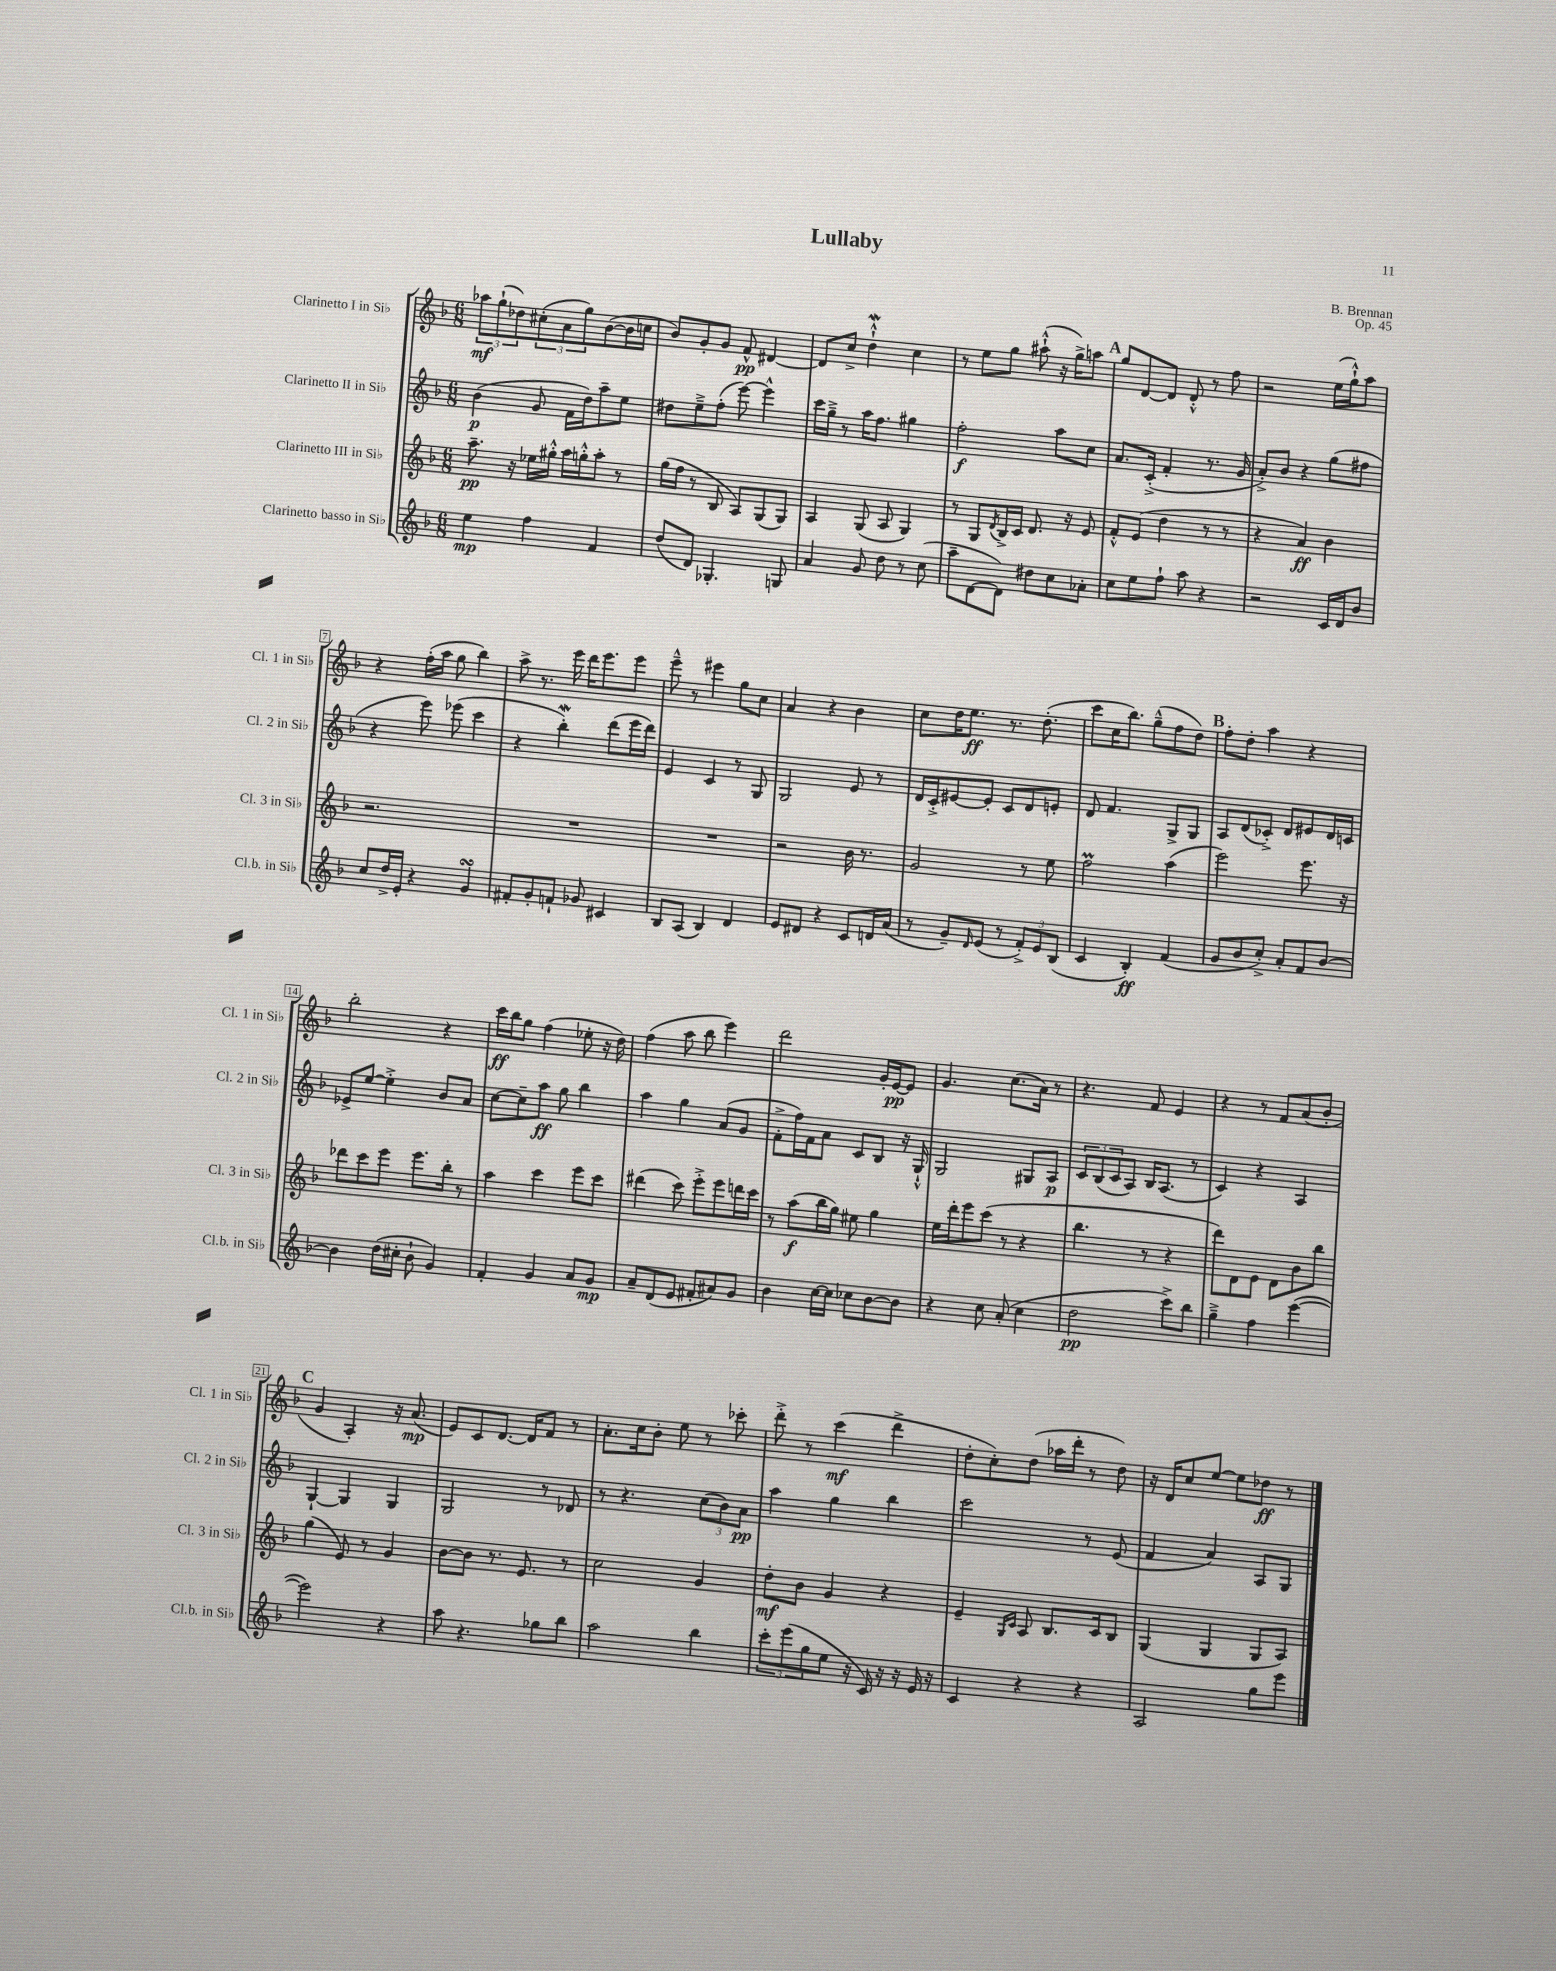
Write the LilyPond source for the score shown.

\header { title = "Lullaby" composer = "B. Brennan" opus = "Op. 45" }
<<
\new StaffGroup <<
\new Staff = "s0" \with { instrumentName = "Clarinetto I in Sib" shortInstrumentName = "Cl. 1 in Sib" } {
    \clef treble \key f \major \numericTimeSignature \time 6/8
    \tuplet 3/2 { aes''8\mf g''8-!( des''8) } \tuplet 3/2 { cis''8-.( a'8 g''8) } bes'8~( bes'16 c''16 |
    bes'8) g'8-. g'8 f'8-^\pp dis'4~ |
    dis'8 c''8-> d''4-!-^\mordent c''4 |
    r8 e''8 g''8 ais''8-!-^( r16 g''16->) a''8 |
    \mark \markup { \bold "A" } g''8 d'8~ d'8 d'8-.-^ r8 f''8 |
    r2 e''16( g''16-!-^) a''8 |
    r4 f''16-.( a''16 g''8 bes''4) |
    a''8-> r8. e'''16 d'''16 e'''8. e'''8 |
    e'''8---^ r8 eis'''4 g''8 c''8 |
    a'4 r4 bes'4 |
    c''8 d''16 e''8.\ff r8. d''8.-.( |
    c'''8 c''16 bes''8.) g''8---^( f''8 d''8) |
    \mark \markup { \bold "B" } f''8-. d''8-. a''4 r4 |
    bes''2-. r4 |
    c'''16\ff bes''16 g''8 f''4( ees''8-. r16 d''16) |
    f''4( a''8 bes''8 e'''4) |
    d'''2 g'16-. e'16~\pp e'8 |
    g'4. c''8.( a'16) r8 |
    r4. f'8 e'4 |
    r4 r8 f'8 a'8( bes'8-. |
    \mark \markup { \bold "C" } g'4 a4-.) r16 a'8.\mp( |
    e'8) c'8 d'8.~ d'16 f'8 r8 |
    a'8.-. c''16 bes'8-. e''8 r8 ces'''8-. |
    d'''8-.-> r8 c'''4\mf( d'''4-> |
    d''8-. c''8-.) d''8( aes''16 d'''16-. r8 d''8) |
    r16 d'16 c''8 e''8~ e''8 des''8\ff r8 \bar "|." |
}
\new Staff = "s1" \with { instrumentName = "Clarinetto II in Sib" shortInstrumentName = "Cl. 2 in Sib" } {
    \clef treble \key f \major \numericTimeSignature \time 6/8
    bes'4\p( g'8 f'16 d''16) a''8-- e''8 |
    dis''8 e''8---> f''8-.( e'''8~) e'''4-^ |
    c'''16 g''16---> r8 a''16 f''8. gis''4 |
    f''2-.\f a''8 c''8 |
    \mark \markup { \bold "A" } a'8. c'16-.->( f'4-. r8. g'16 |
    a'8-.->) bes'8 r4 g''8( fis''8 |
    r4 e'''8) ees'''8( c'''4 |
    r4 bes''4-.\mordent) d'''8( e'''16 d'''16) |
    e'4 c'4 r8 g8 |
    g2 e'8 r8 |
    d'16 c'16-.-> eis'8~ eis'8-. c'8 d'8 e'8-. |
    d'8 f'4. g8-> g8 |
    \mark \markup { \bold "B" } a8 d'8( ces'8-.->) d'8 eis'8 d'16 c'16 |
    ees'8-> e''8~ e''4-.-> bes'8 a'8 |
    c''8~ c''8-- a''8\ff g''8 bes''4 |
    a''4 g''4 a'8( g'8 |
    f'8-.-> f''16) f'16 a'8 c'8 bes8 r16 g16-!-^ |
    g2 gis8 a8\p |
    \tuplet 3/2 { c'8 bes8( c'8 } a8) bes16 a8.( r8 |
    c'4) r4 a4 |
    \mark \markup { \bold "C" } g4~-! g4 g4 |
    g2 r8 des'8 |
    r8 r4. \tuplet 3/2 { c''8( bes'8) a'8\pp } |
    a''4 g''4 bes''4 |
    c'''2 r8 e'8( |
    f'4 a'4) a8 g8 \bar "|." |
}
\new Staff = "s2" \with { instrumentName = "Clarinetto III in Sib" shortInstrumentName = "Cl. 3 in Sib" } {
    \clef treble \key f \major \numericTimeSignature \time 6/8
    a''8.--\pp r16 ees''16 gis''16-.-^ a''16 g''16-.-^ a''8-. r8 |
    g''16( f''16 r8 bes8 a8) g8( g8) |
    a4 g8( a8 g4) |
    r8 g8 \acciaccatura { d'8 } bes16-> c'16 d'8. r16 e'8 |
    \mark \markup { \bold "A" } f'8-.-^ e'8( d''4 r8 r8 |
    r4 a'4\ff) bes'4 |
    r2. |
    R2. |
    R2. |
    r2 bes'16 r8. |
    g'2 r8 e''8 |
    f''2\prall a''4( |
    \mark \markup { \bold "B" } e'''2) e'''8. r16 |
    des'''8 c'''8 e'''8 e'''8. bes''16-. r8 |
    a''4 c'''4 e'''8 c'''8 |
    dis'''4( c'''8) e'''8-.-> e'''8 d'''16 c'''16 |
    r8 a''8\f( bes''16 g''16) eis''8 g''4 |
    e''16 d'''16-. e'''8 c'''8( r8 r4 |
    bes''4. r8 r4 |
    d'''8) d'8 e'8 d'8 bes'8 bes''8 |
    \mark \markup { \bold "C" } g''4( e'8) r8 g'4 |
    bes'8~ bes'8 r8. e'8. r8 |
    c''2 g'4 |
    d''8-.\mf bes'8 g'4 r4 |
    e'4-- \grace { g16 c'16 } a8 bes8. c'16 bes8 |
    g4( g4 g8 a8) \bar "|." |
}
\new Staff = "s3" \with { instrumentName = "Clarinetto basso in Sib" shortInstrumentName = "Cl.b. in Sib" } {
    \clef treble \key f \major \numericTimeSignature \time 6/8
    e''4\mp f''4 f'4 |
    d''8( d'8) ges4.-. g8 |
    a'4 g'8 d''8 r8 c''8( |
    a''8-- d'8~ d'8) dis''8 c''8 aes'8-. |
    \mark \markup { \bold "A" } c''8 e''8 f''8-! a''8 r4 |
    r2 c'16 d'16 bes'8 |
    c''8 d''16-> e'16-. r4 g'4\turn |
    fis'8-. g'8-. f'8-! ges'8 cis'4 |
    bes8 a8( bes4) d'4 |
    e'8 dis'8 r4 c'8 d'16 a'16( |
    r8 g'8--) \grace { d'16 } e'8( r8 \tuplet 3/2 { f'8-.->) e'8 bes8( } |
    c'4 bes4-.\ff) f'4( |
    \mark \markup { \bold "B" } g'8 bes'8 c''8-.->) a'8-. f'8 bes'8~ |
    bes'4 d''16( cis''16-. bes'8-! g'4) |
    f'4-. g'4 a'8 g'8\mp |
    a'8-- d'8( e'8 fis'8-. ais'8) g'8 |
    bes'4 c''16~ c''16 ces''8 bes'8~ bes'8 |
    r4 c''8 a'8-.( c''4 |
    d''2\pp c'''8->) bes''8 |
    g''4---> f''4 e'''4~( |
    \mark \markup { \bold "C" } e'''2) r4 |
    a''8 r4. ges''8 bes''8 |
    a''2 bes''4 |
    \tuplet 3/2 { c'''8-. e'''8( g''8 } e''8 r16 c'16) r16 r16 e'16 r16 |
    c'4 r4 r4 |
    a2 g''8 e'''8 \bar "|." |
}
>>
>>
\layout { \context { \Score \override BarNumber.stencil = #(make-stencil-boxer 0.1 0.3 ly:text-interface::print) } }
